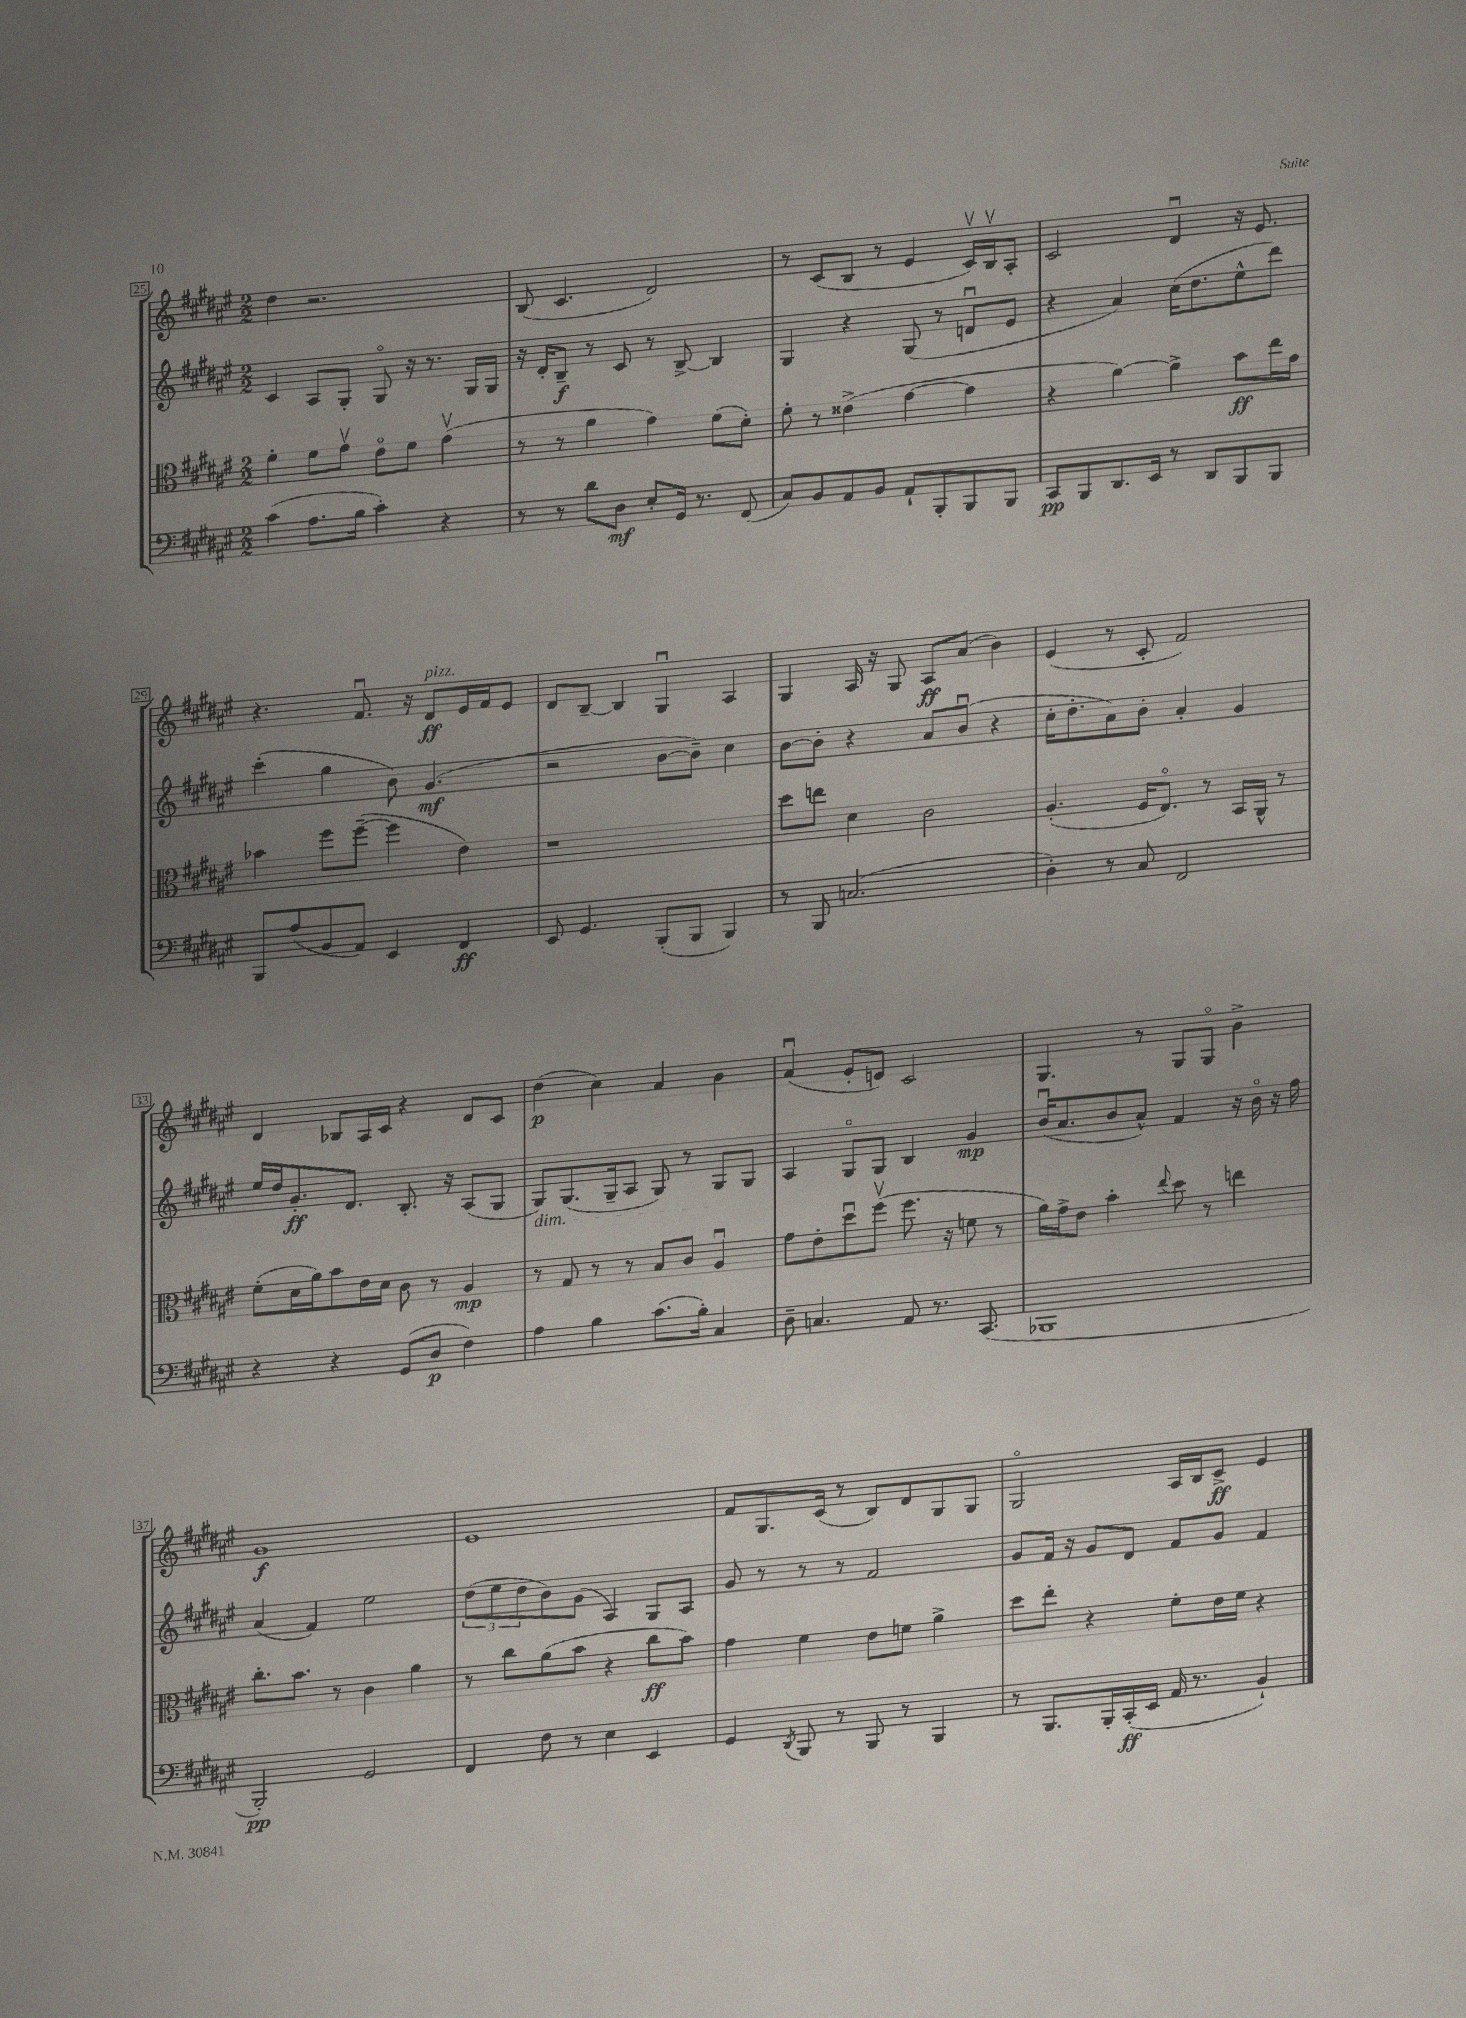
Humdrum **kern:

**kern	**kern	**kern	**kern
*staff4	*staff3	*staff2	*staff1
*clefF4	*clefC3	*clefG2	*clefG2
*k[f#c#g#d#a#e#]	*k[f#c#g#d#a#e#]	*k[f#c#g#d#a#e#]	*k[f#c#g#d#a#e#]
*M2/2	*M2/2	*M2/2	*M2/2
(4c#	4f#'	4c#	4dd#
8.A#	8f#	8A#	2.r
.	8g#v	8G#'	.
16B	.	.	.
4c#')	8e#o	8G#o	.
.	8f#	16r	.
.	.	8.r	.
4r	(4g#v	.	.
.	.	16G#	.
.	.	16G#	.
=	=	=	=
8r	8r	16r	(8B
.	.	16d#'	.
8r	8r	8B~	4.c#
8d#	4a#	8r	.
8D#	.	8c#	.
8E#'	4g#)	8r	2d#)
16GG#	.	[8B^	.
8.r	.	.	.
.	(8f#	4B]	.
(8FF#	8d#')	.	.
=	=	=	=
8C#)	8f#'	4G#	8r
8BB	8r	.	(8c#
8AA#	(4e##^	4r	8B
8BB	.	.	8r
8AA#`	[4g#	(8G#	4e#
8BBB'	.	8r	.
8BBB	4g#]	8du	16c#v)
.	.	.	16Bv
8BBB	.	8e#	8A#'
=	=	=	=
8CC#	4r	4r	2c#
8BBB	.	.	.
8.DD#	[4a#)	4a#)	.
16EE#	.	.	.
8r	4a#^]	(16cc#	4d#u
.	.	8.dd#	.
8DD#	.	.	.
8BBB	8b	8ee#^^	16r
.	.	.	8.e#
8BBB	16ee#	8ddd#)	.
.	16g#	.	.
=	=	=	=
8BBB	4b-	(4ccc#'	4.r
(8A#	.	.	.
8BB	8ff#	4gg#	.
8AA#)	([8ff#~	.	8.f#u
4EE#	4ff#]	8b)	.
.	.	.	16r
.	.	(4.g#	8d#
4FF#	4e#)	.	16e#
.	.	.	16f#
.	.	.	8e#
=	=	=	=
8EE#	1r	2r	8d#
4.GG#	.	.	[8B~
.	.	.	4B]
(8BBB'	.	[8b	4G#u
8BBB	.	8b~])	.
4BBB)	.	4cc#	4A#
=	=	=	=
8r	8dd#	[8b	4G#
8BBB	8ee	8b']	.
(2.C	4d#	4r	16A#
.	.	.	16r
.	.	.	8G#
.	2c#	8a#	8A#
.	.	(8bu	(8a#
.	.	4r	4b)
=	=	=	=
4D#')	(4.A#'	16cc#'	(4e#
.	.	8.dd#'	.
8r	.	8a#)	8r
8C#	16F#	8b'	8c#'
.	8.E#o)	.	.
2FF#	.	4a#'	2f#)
.	8r	.	.
.	16BB	4g#	.
.	16AA#^^	.	.
.	8r	.	.
=	=	=	=
4r	(8f#'	16ee#	4d#
.	.	16dd#	.
.	16d#	8.g#'	.
.	16a#)	.	.
4r	8b	.	8B-
.	.	8.d#	.
.	16e#	.	16A#
.	16d#	.	16c#
(8GG#	8c#	8.B'	4r
8D#	8r	.	.
.	.	16r	.
4F#)	4A#	(8A#	8d#
.	.	8G#	8c#
=	=	=	=
4A#	8r	8G#)	(4dd#
.	8G#	(8.G#	.
4B	8r	.	4cc#)
.	.	16G#~	.
.	8r	8A#	.
(8.c#	8B	8G#)	4a#
.	8c#	8r	.
16B')	.	.	.
4C#	4A#u	8G#	4b
.	.	8G#	.
=	=	=	=
8D#~	8g#	4A#	(4a#u
4.C	8e#'	.	.
.	8dd#u	8G#o	8g#'
.	(8ff#v	8G#	8e)
8AA#	8.ff#	4B	2c#
8.r	.	.	.
.	16r	.	.
.	8f	4g#	.
(8.CC#	.	.	.
.	8r	.	.
=	=	=	=
1BBB-	16a#)	(16bu	4.G#
.	16g#^	8.a#	.
.	8e#	.	.
.	4b'	8b	.
.	.	8a#^^)	8r
.	8qqee#	.	.
.	8dd#	4f#	8G#
.	8r	.	8G#o
.	4ee	16r	4b^
.	.	16bo	.
.	.	16r	.
.	.	16ff#	.
=	=	=	=
2BBB')	8.cc#'	(4a#	1g#
.	8.b	.	.
.	.	4f#)	.
.	8r	.	.
2GG#	4c#	2ee#	.
.	4a#	.	.
=	=	=	=
4FF#	8r	(12dd#	1e#
.	.	12ee#	.
.	8cc#	.	.
.	.	12dd#	.
8F#	(8a#	8b)	.
8r	8b	(8g#	.
4E#	4r	4A#)	.
4EE#	8cc#	8G#	.
.	8b)	8A#	.
=	=	=	=
4GG#	4g#	8g#	8f#
.	.	8r	8.G#
8qDD#	.	.	.
8BBB	4f#	8r	.
.	.	.	(16c#
8r	.	8r	8r
8BBB	8e#	2f#	8B)
8r	8f	.	8d#
4BBB	4a#^	.	8G#
.	.	.	8G#
=	=	=	=
8r	8dd#	8g#	2G#o
8.BBB	8ee#'	16f#	.
.	.	16r	.
.	4r	8g#	.
16BBB'	.	.	.
(16CC#'	.	8d#	.
16EE#	.	.	.
16AA#	8f#'	8f#	16A#
8.r	.	.	16B
.	16e#	8g#	8c#^
.	16f#	.	.
4BB`)	4r	4f#	4e#
==	==	==	==
*-	*-	*-	*-
